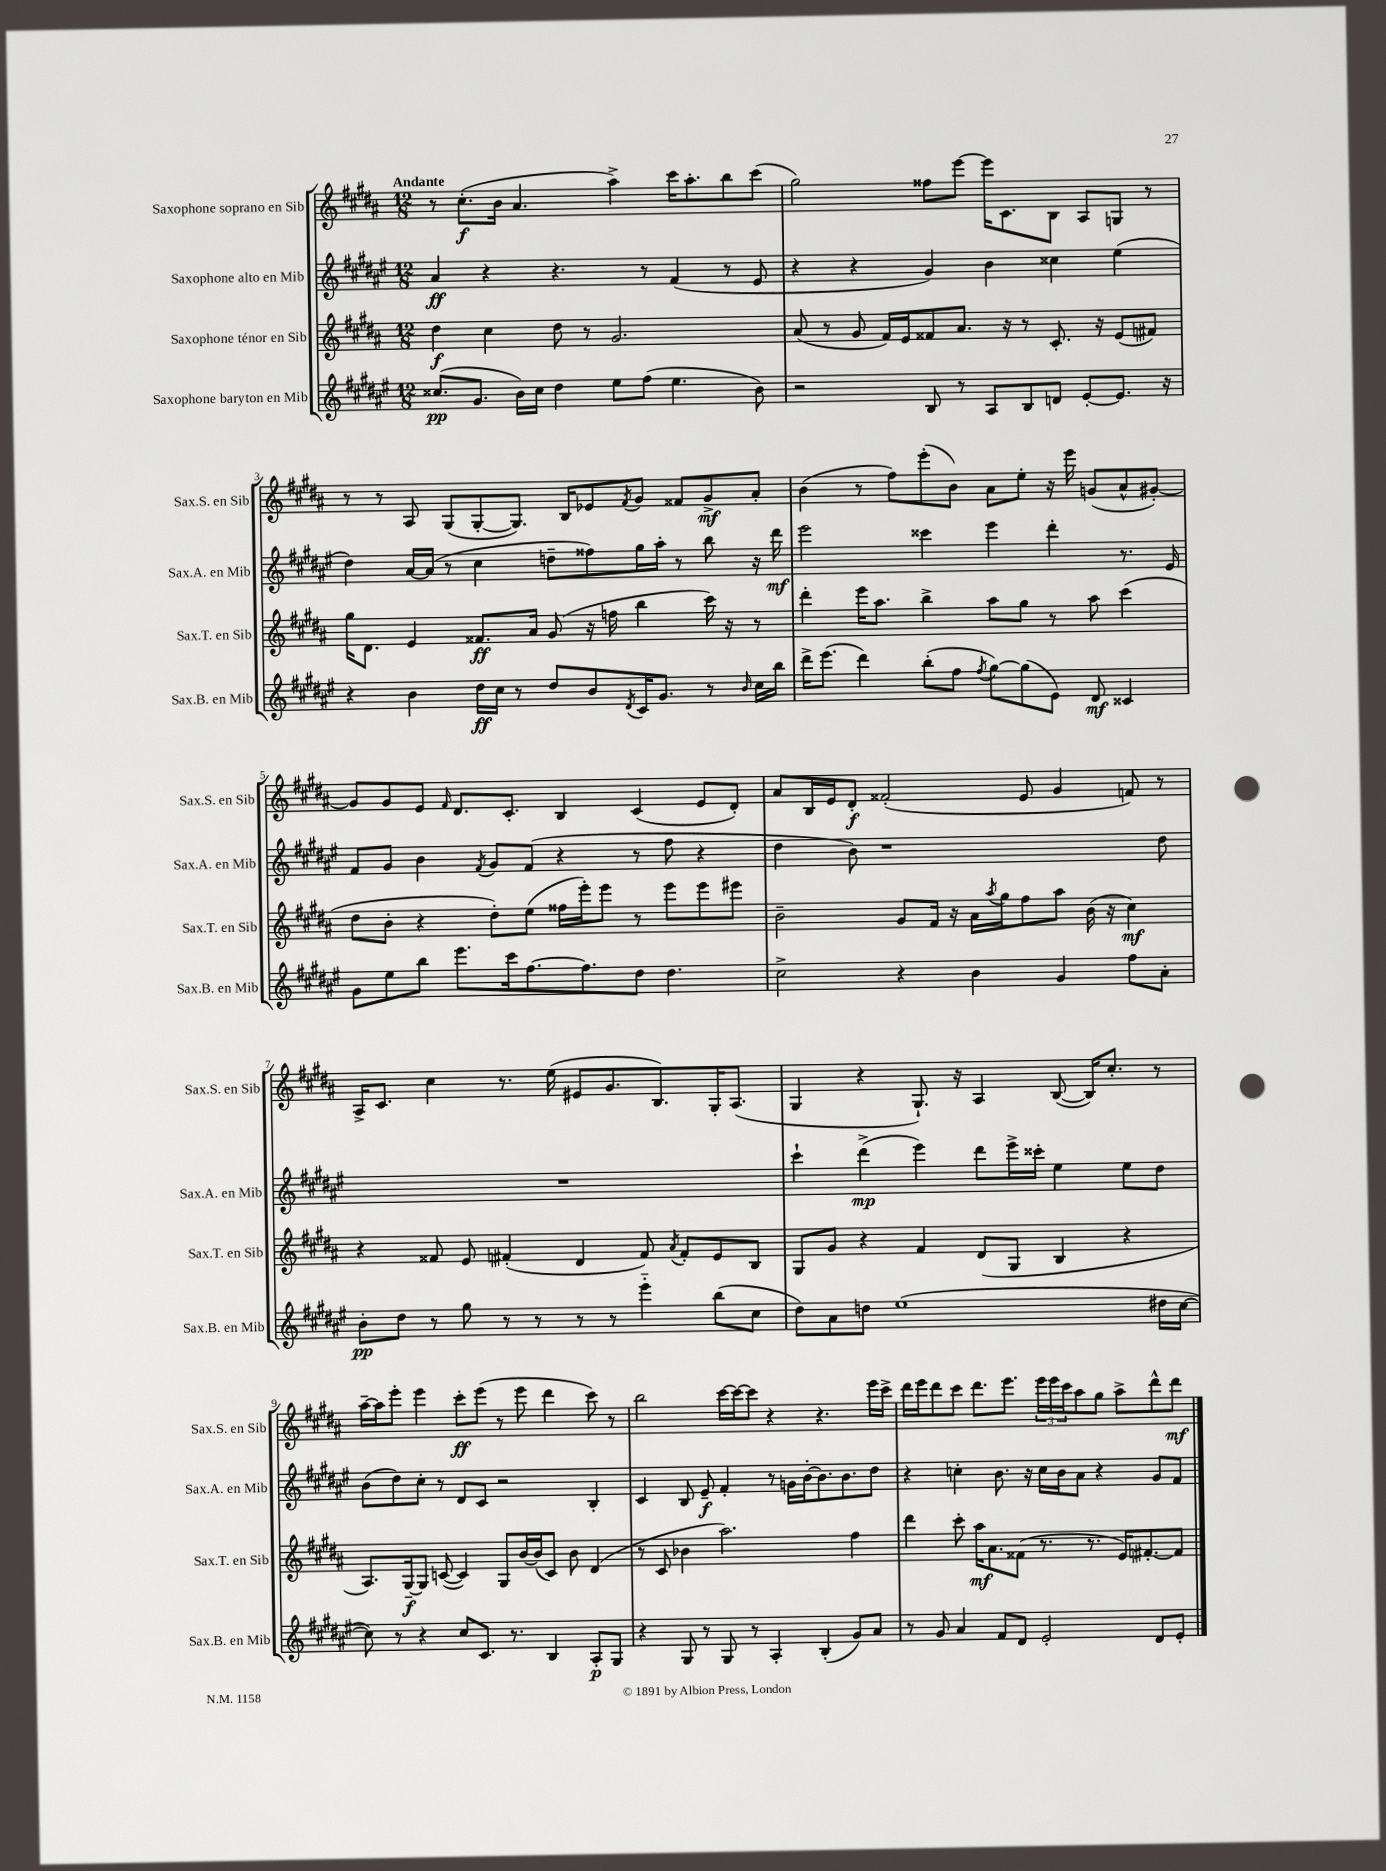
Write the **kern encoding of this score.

**kern	**kern	**kern	**kern
*staff4	*staff3	*staff2	*staff1
*clefG2	*clefG2	*clefG2	*clefG2
*k[f#c#g#d#a#e#]	*k[f#c#g#d#a#]	*k[f#c#g#d#a#e#]	*k[f#c#g#d#a#]
*M12/8	*M12/8	*M12/8	*M12/8
(8.cc##/L	4dd#\	4a#/	8r
.	.	.	(8.cc#'\L
8.g#/J	.	.	.
.	4cc#\	4r	.
.	.	.	16b\Jk
16b\LL)	.	.	4.a#/
16cc##\JJ	.	.	.
4dd#\	8dd#\	4.r	.
.	8r	.	.
8ee#\L	2.g#/	.	4aa#^\)
(8ff#\J	.	8r	.
4.ee#\	.	(4f#/	16ccc#\LK
.	.	.	8.aa#'\
.	.	8r	8bb\
8b\)	.	8e#/	(8ccc#\J
=	=	=	=
2r	(8a#/	4r	2gg#\)
.	8r	.	.
.	8g#/	4r	.
.	16f#/LL)	.	.
.	16e/J	.	.
8B/	8f##/	4g#/)	8ff##\L
8r	8.a#/J	.	[8eee\J
8A#/L	.	4b\	16eee\]LK
.	16r	.	8.c#\
8B/	8r	.	.
8d/J	8.c#'/	4cc##\	8B\J
[8e#'/L	.	.	8A#/L
.	16r	.	.
8.e#/]J	(8e/L	(4ee#\	8G/J
.	8f#/J)	.	8r
16r	.	.	.
=	=	=	=
4r	16gg#\LK	4dd#\)	8r
.	8.d#\J	.	.
.	.	.	8r
4b\	4e/	[16a#/LL	8A#/
.	.	(16a#/]JJ	.
.	.	8r	(8G#/L
16dd#\LL	8.f##/L	4cc#\	[8G#'/
16cc#\JJ	.	.	.
8r	.	.	8.G#/]J)
.	16a#/Jk	.	.
8dd#/L	(8g#/	8dd~\L	.
.	.	.	16B/LK
8b/	16r	8ff##\)	8e-/
.	16ff\	.	.
8qd#/	.	.	8qf#/
16c#/K	4bb\	16gg#\L	8g#/J
8.g#/J	.	16aa#'\JJ	.
.	.	8r	8f##/L
8r	16ccc#\)	8bb\	8g#^/
.	16r	.	.
16qqb/	.	.	.
16cc#\LL	8r	16r	8a#'/J
16bb\JJ	.	16ddd#\	.
=	=	=	=
16ddd#^\LK	4ddd#'\	2eee#\	(4b\
(8.eee#\J	.	.	.
4ddd#\)	16eee\LK	.	8r
.	8.aa#\J	.	.
.	.	.	8ff#\L)
(8bb'\L	4bb^\	4ccc##\	(8eee'\
8ff#\J	.	.	8b\J)
8qff#/	.	.	.
[8gg#\L)	8aa#\L	4eee#\	8a#\L
(8gg#\]	8gg#\J	.	8ee'\J
8e#\J)	8r	4ddd#'\	16r
.	.	.	16eee\
8d#/	8aa#\	.	(8g/L
4c##/	(4ccc#\	8.r	8a#^^/
.	.	.	[8g#'/J)
.	.	16e#/	.
=	=	=	=
8g#\L	8dd#\L	8f#/L	8g#/]L
8ee#\	8b'\J	8g#/J	8g#/
8bb\J	4r	4b\	8e/J
.	.	.	16qqf#/
8.eee#\L	.	.	8.d#/L
.	.	8qf#/	.
.	8dd#'\L)	8g#/L	.
16ccc#\k	.	.	8.c#'/J
[8.ff#\	(8ee\J	(8f#/J	.
.	16ff##\LL	4r	4B/
8.ff#\]	16eee'\J)	.	.
.	8eee\J	.	.
8dd#\J	8r	8r	(4c#/
4.dd#\	8eee\L	8ff#\	.
.	8eee\	4r	8e/L
.	8eee#\J	.	8d#'/J)
=	=	=	=
2cc#^\	2b~\	4dd#\	8a#/L
.	.	.	16B/L
.	.	.	16e/J
.	.	8b\)	8d#'/J
.	.	1r	(2f##'/
4r	8g#/L	.	.
.	16f#/Jk	.	.
.	16r	.	.
4b\	16a#\LL	.	.
.	8qaa#/	.	.
.	16gg#\J	.	.
.	8ff#\	.	8e/
4g#/	8aa#\J	.	4g#/
.	(16b\	.	.
.	16r	.	.
8ff#\L	4cc#\)	.	8f/)
8a#'\J	.	8dd#\	8r
=	=	=	=
8b'\L	4r	1.r	16A#^/LK
.	.	.	8.c#/J
8dd#\J	.	.	.
8r	8f##/	.	4cc#\
8gg#\	8e/	.	.
8r	(4f#'/	.	8.r
8r	.	.	.
.	.	.	(16ee\
8r	4d#/	.	8e#/L
8r	.	.	8.g#/
4eee#'~\	8f#/)	.	.
.	.	.	8.B/)
.	8qa#/	.	.
.	8f#'/L	.	.
(8bb\L	8e/	.	16G#'/K
.	.	.	(8.A#/J
8cc#\J	8B/J	.	.
=	=	=	=
8dd#\L)	8G#/L	4ccc#`\	4G#/
8a#\	8g#/J	.	.
8dd\J	4r	(4ddd#^\	4r
(1ee#	.	.	.
.	4f#/	4eee#\)	8.G#`/)
.	.	.	16r
.	(8d#/L	8ddd#\L	4A#/
.	8G#/J	16eee#^\L	.
.	.	16ccc##'\JJ	.
.	4B/	4ee#\	([8B/
.	.	.	16B/]LK)
.	.	.	8.cc#'/J
.	4r	8ee#\L	.
16dd#\LL	.	8dd#\J	8r
[16cc#\JJ	.	.	.
=	=	=	=
8cc#\])	8.A#/L)	(8b\L	[16aa#~\LL
.	.	.	16aa#\]J
8r	.	8dd#\)	8eee'\J
.	[16G#~/k	.	.
4r	8G#/]J	8cc#'\J	4eee\
.	([8c/	8r	.
8cc#/L	4c/])	8d#/L	8ccc#'\L
8.c#/J	.	8c#/J	(8eee\J
.	8G#/L	2r	8r
8.r	.	.	.
.	[16b/L	.	8eee\
.	(16b/]J	.	.
4B/	8c/J)	.	4ddd#\
.	8b\	.	.
8A#'/L	(4d#/	4B'/	8ccc#\)
8G#/J	.	.	8r
=	=	=	=
4r	8r	4c#/	2bb\
.	8c#/	.	.
8G#/	4b-\	8B/	.
8r	.	8e#~/	.
8G#/	2.aa#\)	4f#'/	[16ccc#\LL
.	.	.	16ccc#\_J
8r	.	.	8ccc#\]J
4A#'/	.	8r	4r
.	.	16g\LL	.
.	.	[16b'\J	.
(4B'/	.	8.b\]	4.r
.	.	8.b\	.
8g#/L)	4ff#\	.	.
8a#/J	.	8dd#\J	16eee\LL
.	.	.	16ccc#^\JJ
=	=	=	=
8r	4ddd#\	4r	16ddd#\LL
.	.	.	16eee\J
8g#/	.	.	8ddd#\
4a#/	8ccc#'\	4cc'\	8ccc#\J
.	16aa#\LK	.	8.ddd#\L
.	8.a#\	.	.
8f#/L	.	8.b\	.
.	.	.	8.eee\J
8d#/J	(8f##\J	.	.
.	.	16r	.
2e#'/	8.r	16cc\LL	24eee\LL
.	.	.	24eee\
.	.	16b\J	.
.	.	.	24ccc#\J
.	.	8a#\J	8aa#\
.	8.r	.	.
.	.	4r	8gg#\J
.	16e/LK)	.	8aa#^\L
.	[8.f#'/	.	.
8d#/L	.	8g#/L	8ddd#^^\
8e#'/J	8f#/]J	8f#/J	8ddd#\J
==	==	==	==
*-	*-	*-	*-
